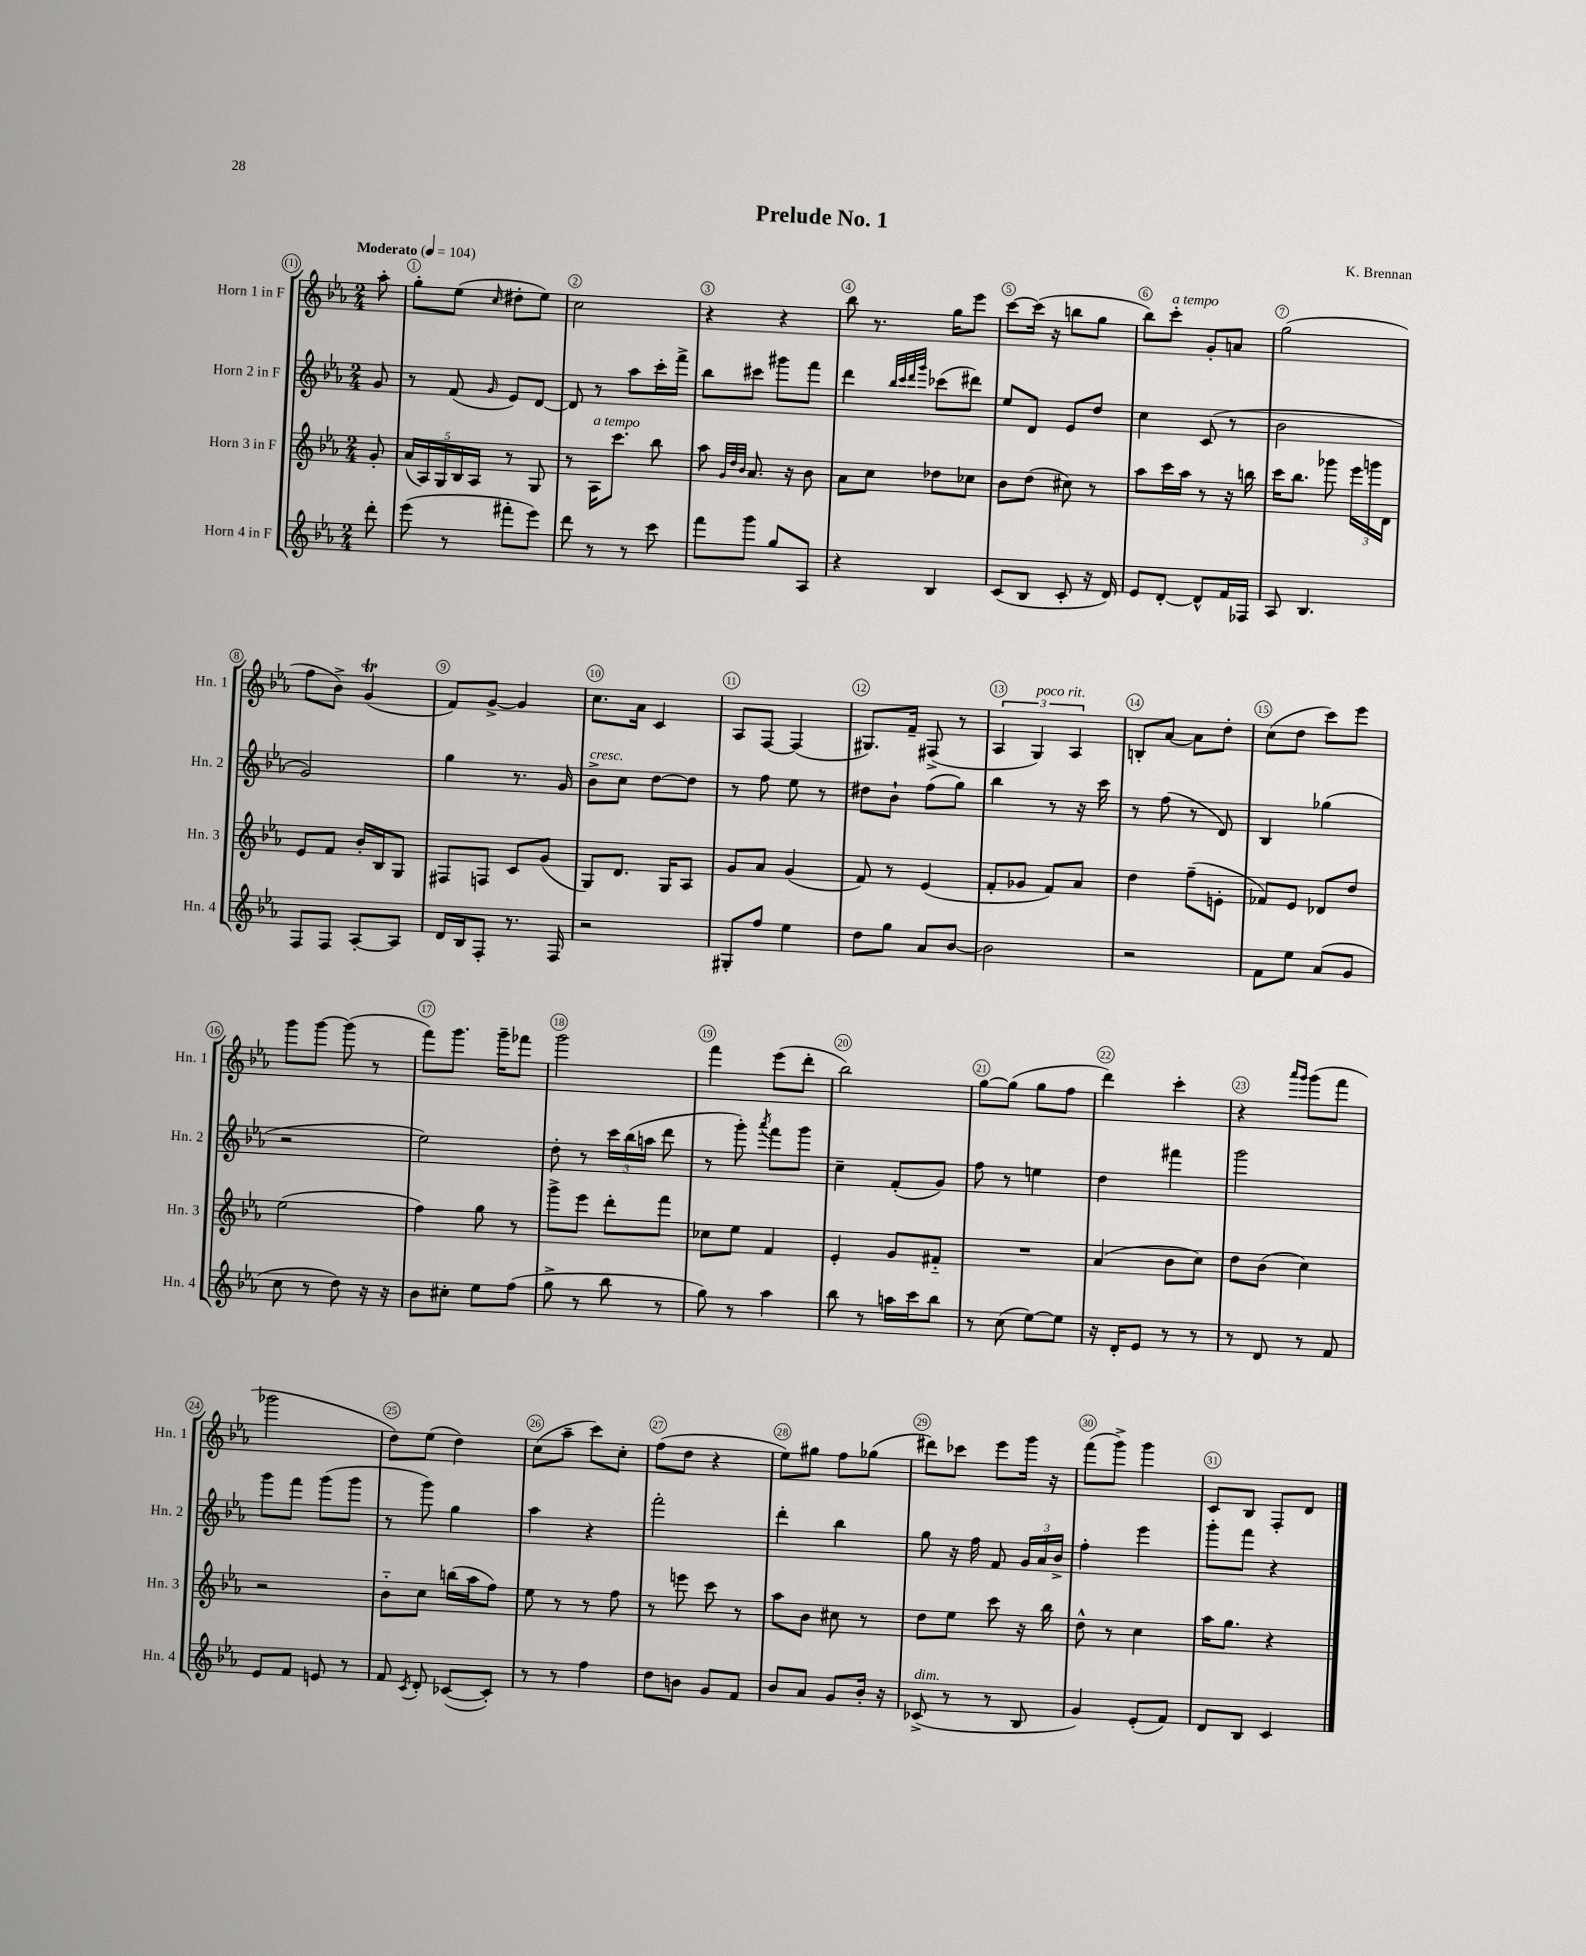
\header { title = "Prelude No. 1" composer = "K. Brennan" }
<<
\new StaffGroup <<
\new Staff = "s0" \with { instrumentName = "Horn 1 in F" shortInstrumentName = "Hn. 1" } {
    \clef treble \key ees \major \numericTimeSignature \time 2/4 \partial 8 \tempo "Moderato" 4 = 104
    \autoBeamOff aes''8-. |
    g''8[-. ees''8]( \grace { c''16 } dis''8[-. ees''8]) |
    c''2 |
    r4 r4 |
    bes''8 r8. g''16[ ees'''8] |
    c'''8[~ c'''16]( r16 b''8[ g''8] |
    bes''8[) c'''8]-.^\markup { \italic "a tempo" } g'8[-. a'8] |
    g''2( |
    f''8[ bes'8]->) g'4\trill( |
    f'8[) g'8]~-> g'4 |
    c''8.[ aes'16] c'4 |
    aes8[ f8]~ f4( |
    gis8.[) f'16]-- fis8->( r8 |
    \tuplet 3/2 { aes4 g4^\markup { \italic "poco rit." }) aes4 } |
    b8[-. aes'8]~ aes'8[ d''8]-. |
    c''8[( d''8] c'''8[) ees'''8] |
    g'''8[ g'''8]~ g'''8( r8 |
    f'''8[) g'''8.] g'''16[-- fes'''8] |
    g'''2 |
    f'''4 ees'''8[( d'''8]-. |
    bes''2) |
    g''8[~ g''8]( g''8[ f''8] |
    d'''4) c'''4-. |
    r4 \grace { aes'''16[ g'''16] } g'''8[( f'''8] |
    ges'''2 |
    d''8[) ees''8]( d''4) |
    c''8[( aes''8]-- c'''8[) c''8]-. |
    f''8[( d''8] r4 |
    ees''8[) gis''8] f''8[ ges''8]( |
    dis'''8[) ces'''8] ees'''8[ g'''16] r16 |
    f'''8[( g'''8]->) g'''4 |
    c'8[ bes8] f8[-. d'8] \bar "|." |
}
\new Staff = "s1" \with { instrumentName = "Horn 2 in F" shortInstrumentName = "Hn. 2" } {
    \clef treble \key ees \major \numericTimeSignature \time 2/4 \partial 8
    \autoBeamOff g'8 |
    r8 f'8( \grace { g'16 } ees'8[) d'8]~ |
    d'8 r8 aes''8[ c'''16-. f'''16]-> |
    bes''8[ cis'''8] gis'''8[ f'''8] |
    d'''4 \grace { bes''32[ c'''32 d'''32 g'''32] } ces'''8[( dis'''8]) |
    ees''8[ d'8] ees'8[ d''8] |
    c''4 c'8( r8 |
    bes'2 |
    g'2) |
    g''4 r8. g'16 |
    bes'8[->^\markup { \italic "cresc." } c''8] d''8[~ d''8] |
    r8 f''8 ees''8 r8 |
    dis''8[ bes'8]-! f''8[( g''8]) |
    bes''4 r8 r16 c'''16 |
    r8 f''8( r8 d'8) |
    bes4 ges''4( |
    r2 |
    ees''2) |
    d''8-. r8 \tuplet 3/2 { c'''16[ bes''16( a''16] } d'''8 |
    r8 g'''8-.) \acciaccatura { aes'''8 } f'''8[ g'''8] |
    c''4-- f'8[-.( g'8]) |
    f''8 r8 e''4 |
    d''4 fis'''4 |
    g'''2 |
    g'''8[ f'''8] g'''8[( g'''8] |
    r8 g'''8) g''4 |
    aes''4 r4 |
    f'''2-. |
    d'''4-. bes''4 |
    g''8 r16 f''16 f'8 \tuplet 3/2 { g'16[ aes'16 bes'16]-> } |
    f''4-. ees'''4 |
    g'''8[-. f'''8] r4 \bar "|." |
}
\new Staff = "s2" \with { instrumentName = "Horn 3 in F" shortInstrumentName = "Hn. 3" } {
    \clef treble \key ees \major \numericTimeSignature \time 2/4 \partial 8
    \autoBeamOff g'8-. |
    \tuplet 5/4 { aes'16[( aes16) g16 bes16 aes16] } r8 g8 |
    r8 aes16[^\markup { \italic "a tempo" } c'''8.] bes''8 |
    aes''8 \grace { g'32[ d''32 bes'32] } aes'8. r16 bes'8 |
    aes'8[ c''8] des''8[ ces''8] |
    bes'8[ d''8]( cis''8) r8 |
    aes''8[ c'''16 aes''16] r8 r16 b''16 |
    c'''16[ bes''8.] ges'''8 \tuplet 3/2 { ees'''16[ g'''16 d'16] } |
    ees'8[ f'8] bes'16[-. bes16 g8] |
    fis8[ f8] c'8[ g'8]( |
    g8[) d'8.] g16[ aes8] |
    g'8[ aes'8] g'4( |
    f'8) r8 ees'4( |
    f'8[-. ges'8] f'8[) aes'8] |
    d''4 f''8[--( e'8]-. |
    fes'8[) ees'8] des'8[ d''8] |
    ees''2( |
    f''4) g''8 r8 |
    g'''8[-> ees'''8] d'''8[-. f'''8] |
    ces''8[ ees''8] f'4 |
    ees'4-. g'8[ fis'8]-_ |
    R2 |
    aes'4( bes'8[ c''8]) |
    d''8[ bes'8]( c''4) |
    r2 |
    bes'8[-_ c''8] b''16[( aes''16 f''8]) |
    ees''8 r8 r8 f''8 |
    r8 e'''8 c'''8 r8 |
    aes''8[ bes'8] cis''8 r8 |
    d''8[ ees''8] c'''8 r16 bes''16 |
    d''8-^ r8 c''4 |
    aes''16[ g''8.] r4 \bar "|." |
}
\new Staff = "s3" \with { instrumentName = "Horn 4 in F" shortInstrumentName = "Hn. 4" } {
    \clef treble \key ees \major \numericTimeSignature \time 2/4 \partial 8
    \autoBeamOff d'''8-. |
    ees'''8( r8 fis'''8[-. ees'''8]) |
    d'''8 r8 r8 c'''8 |
    f'''8[ g'''8] g''8[ aes8] |
    r4 bes4 |
    c'8[( bes8] c'8-. r16 d'16) |
    ees'8[ d'8]~-. d'8[-^ f'16 fes16] |
    aes8 bes4. |
    f8[ f8] aes8[~-. aes8] |
    d'16[ bes16 f8]-. r8. f16 |
    r2 |
    gis8[-. f''8] ees''4 |
    d''8[ g''8] aes'8[ bes'8]~ |
    bes'2 |
    r2 |
    f'8[ ees''8] aes'8[( g'8] |
    c''8 r8 d''8) r16 r16 |
    bes'8[ cis''8]-. ees''8[ f''8]( |
    g''8-> r8 bes''8 r8 |
    g''8) r8 aes''4 |
    bes''8 r8 a''16[ c'''16 bes''8] |
    r8 c''8( ees''8[~) ees''8] |
    r16 d'16[-. ees'8] r8 r8 |
    r8 d'8 r8 f'8 |
    ees'8[ f'8] e'8 r8 |
    f'8 \acciaccatura { c'8 } d'8-. ces'8[~( ces'8]-.) |
    r8 r8 f''4 |
    d''8[ b'8] g'8[ f'8] |
    bes'8[ aes'8] g'8[ bes'16]-. r16 |
    ces'8->^\markup { \italic "dim." }( r8 r8 bes8 |
    g'4) ees'8[-.( f'8]) |
    d'8[ bes8] c'4 \bar "|." |
}
>>
>>
\layout { \context { \Score \override BarNumber.break-visibility = ##(#f #t #t) barNumberVisibility = #all-bar-numbers-visible \override BarNumber.stencil = #(make-stencil-circler 0.1 0.3 ly:text-interface::print) } }
